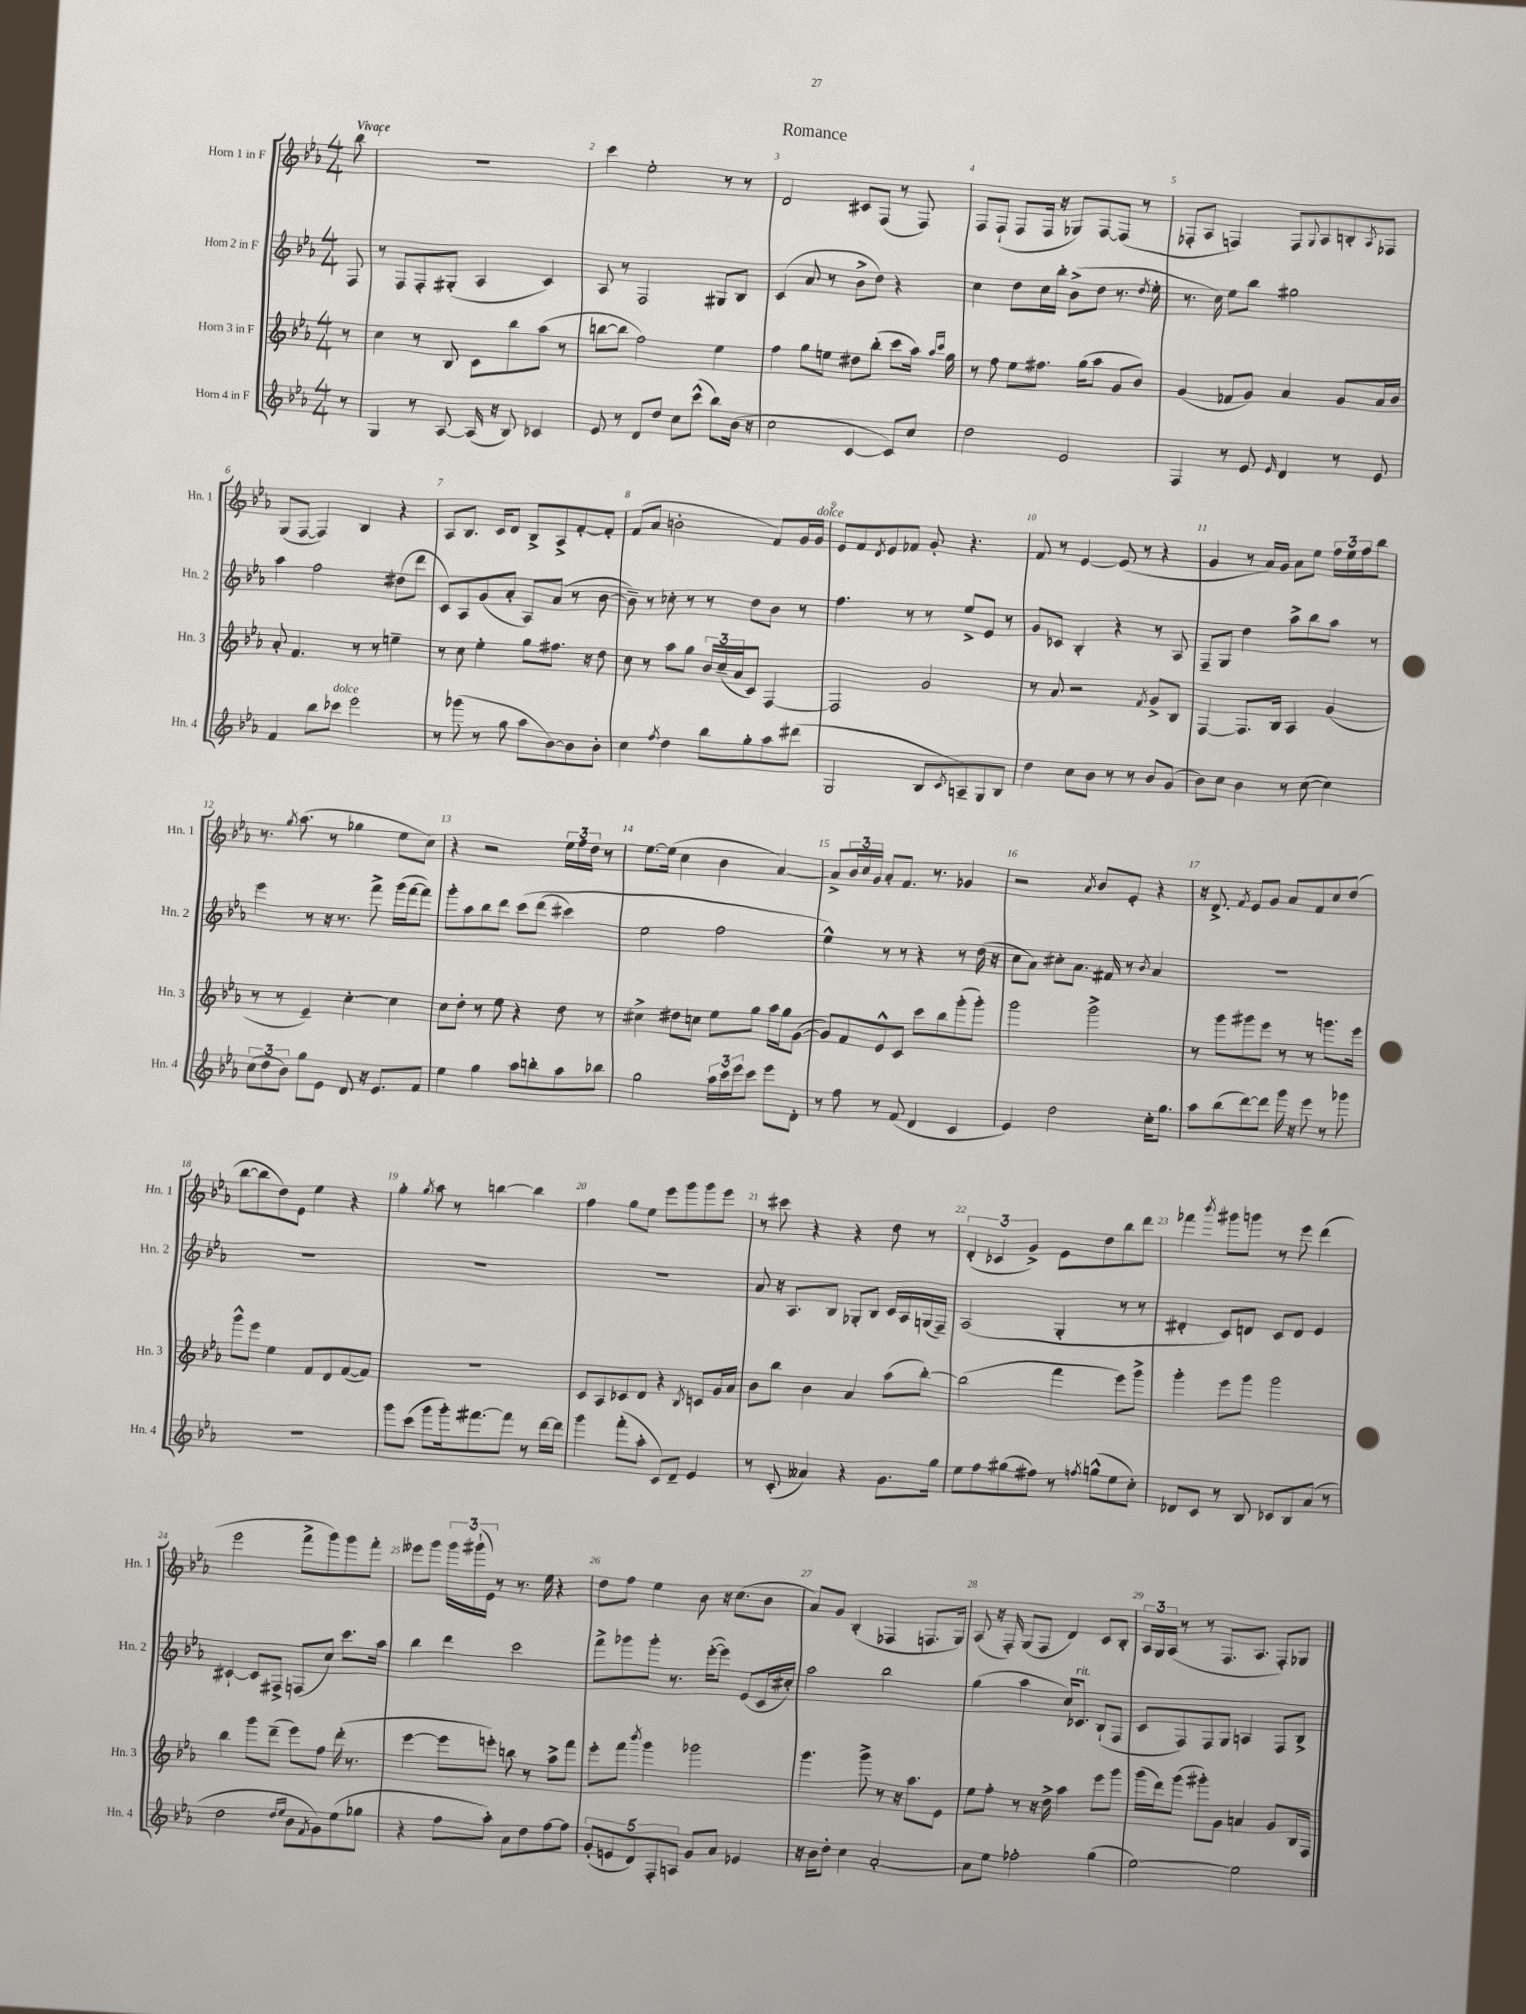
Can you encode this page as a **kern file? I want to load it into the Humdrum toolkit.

**kern	**kern	**kern	**kern
*staff4	*staff3	*staff2	*staff1
*clefG2	*clefG2	*clefG2	*clefG2
*k[b-e-a-]	*k[b-e-a-]	*k[b-e-a-]	*k[b-e-a-]
*M4/4	*M4/4	*M4/4	*M4/4
8r	8r	8F/	8bb-\
=	=	=	=
4G/	4cc\	8r	1r
.	.	8F/L	.
8r	8r	8F'/	.
[8A-/	8B-/	(8G#'/J	.
(16A-/]	8c\L	4A-/	.
16r	.	.	.
8B-/)	8bb-\	.	.
4c-/	(8aa-\J	4c/)	.
.	8r	.	.
=	=	=	=
8e-/	[8bb\L	8A-/	4ccc\
8r	8bb\]J	8r	.
8d/L	2ff\)	2F/	2ee-'\
8dd/J	.	.	.
8cc\L	.	.	.
(8ccc^^\J	.	.	.
8bb-\L)	4ee-\	8G#/L	8r
(16b-\Jk	.	8B-/J	8r
16r	.	.	.
=	=	=	=
2cc\	4ff\	(4c/	2d/
.	8gg\L	8a-/	.
.	8ee\J	8r	.
[4c/	8dd#\L	8b-^\L	8c#/L
.	(8bb-'\J	8dd\J)	(8F/J
8c/]L)	8ccc\L	4r	8r
8cc/J	16aa-\Jk)	.	8F/)
.	16qqaa-/LL	.	.
.	16qqccc/JJ	.	.
.	16gg\	.	.
=	=	=	=
2dd\	8r	4cc\	8F/L
.	8ff\	.	(8F`/J
.	8ee-\L	8dd\L	8F/L
.	8.ff#\J	16cc\L	16F/Jk
.	.	16bb-'\JJ	16r
2e-/	.	(8b-^\L	8G-/L)
.	(16gg\LK	.	.
.	8aa-\J	8dd\J	[8F/
.	8g/L	8.r	(8F/]J
.	8b-/J)	.	8r
.	.	8qdd/	.
.	.	16ee-'\	.
=	=	=	=
4F/	(4g/	8.r	8F-'/L
.	.	.	8A-/J
.	.	16cc\)	.
8r	8f-/L	8ee-\L	4F/)
8e-/	8g/J)	8bb-\J	.
16qqe-/	.	.	.
4d/	4a-/	2gg#\	8F/L
.	.	.	8qqG/
.	.	.	8A-/
8r	8g/L	.	8B'/
.	.	.	8qA-/
8e-/	16a-/L	.	8F-/J
.	16b-/JJ	.	.
=	=	=	=
4f/	8a-'/	4aa-\	(8G/L
.	4.f/	.	[8F/J
8bb-\L	.	2ff\	4F/])
8ccc-\J	.	.	.
2eee-\	8r	.	4B-/
.	8r	.	.
.	4ee~\	(8dd#\L	4r
.	.	8ddd\J	.
=	=	=	=
8r	8r	8c/L)	8A-/L
(8ggg-\	8cc\	8A-/	8.B-/J
8r	4ee-'\	(8g/	.
.	.	.	16c/LK
8gg\	.	8a-'/J	8d/J
8aa-\L	8gg\L	8A-/L)	8B-^/L
[8b-\)	8.ff#\J	(8a-/J	8A-^/
8b-\]	.	8r	[8f'/
.	16r	.	.
8b-'\J	8dd\	[8b-\	8f'/]J
=	=	=	=
4cc\	8cc\	8b-~\])	(8f/L
.	8r	8r	8a-/J
8qff/	.	.	.
4dd\	8aa-\L	8cc-'\	2b'\
.	8gg\J	8r	.
8bb-\L	24b-/LL	8r	.
.	(24cc~/	.	.
.	24a-/J	.	.
8gg'\	8c/J)	8dd\L	.
8aa-\	[4F/	8b-\J	8f/L)
(8ddd#\J	.	8r	16g/L
.	.	.	16g/JJ
=	=	=	=
2G/	2F/]	4.ff\	8e-/L
.	.	.	8f/
.	.	.	8qd/
.	.	.	8e-/
.	.	8r	8f-/J
8B-/L	2g/	8r	8g'/
8qc/	.	.	.
8A~/)	.	8ee-^/L	4.r
8G/	.	8e-/J	.
8B-/J	.	8r	.
=	=	=	=
4dd\	8r	8g/L	8f/
.	8a-/	8c-/J	8r
8cc\L	2r	4B-'/	[4e-/
8b-\J	.	.	.
8r	.	4r	(8e-/]
8r	.	.	8r
.	8qf/	.	.
8b-/L	8g^/L	8r	4r
(8g/J	8B-/J	8A-/	.
=	=	=	=
8b-\L)	[4F/	8F~/L	4g/
8cc\J	.	8G/J	.
4b-\	8.F/]L	4dd\	8r
.	.	.	16a-/LL)
.	16B-/Jk	.	16g/JJ
8r	4A-/	8aa-^\L	8a-\L
([8cc\	.	8bb-\	8ee-\J
4cc\])	(4g/	8aa-\J	24ff\LL
.	.	.	24ee-\
.	.	.	24ff\J
.	.	8r	8bb-\J
=	=	=	=
(12cc\L	8r	4eee-\	8.r
12dd\	.	.	.
.	8r	.	.
12b-\J)	.	.	.
.	.	.	8qgg/
.	.	.	(8.aa-\
8gg\L	4e-~/)	8r	.
8e-\J	.	16r	8r
.	.	8.r	.
8d/	[4cc'\	.	4gg-\
16r	.	8fff^\	.
8.e-/L	.	.	.
.	4cc\]	(16ggg\LL	8ee-\L
.	.	[16fff\J	.
8f/J	.	8fff\]J)	8cc\J)
=	=	=	=
4ee-\	8cc\L	8ggg'\L	4r
.	8dd'\J	8aa-\	.
4gg\	8r	8bb-\	2r
.	8ee-\	8ddd\J	.
8aa-\L	4r	&(8ccc\L	.
8bb'\	.	(8ddd\J	.
8aa-\	8dd\	4ccc#\)	24ee-\LL
.	.	.	24ff\
.	.	.	24dd\JJ
8bb-\J	8r	.	8r
=	=	=	=
2gg\	4cc#^\	2ee-\	[8.ee-\L
.	.	.	(16ee-\]Jk
.	8dd#\L	.	4cc\
.	8cc\J	.	.
24aa-\LL	8ee-\L	2ff\	4b-\
24ccc\	.	.	.
24eee-\J	.	.	.
8ccc\J	8gg\J	.	.
8eee-\L	16aa-\LL	.	[4a-/)
.	16gg\J	.	.
8d'\J	([8g\J	.	.
=	=	=	=
8r	8g/]L)	4ee-^^\&)	8a-^/]L
8ff\	8f/	.	24b-/L
.	.	.	24cc/
.	.	.	24g/JJ
8r	8e-^^/	8r	8a-'/L
(8f/	8c/J	8r	8.f/J
4d/	8ccc\L	4r	.
.	.	.	8.r
.	8bb-\	.	.
4c/	(8ggg'\	8r	4g-/
.	8ggg'\J)	(16dd\	.
.	.	16r	.
=	=	=	=
4e-/)	2ggg\	8cc\L	2r
.	.	8a-\J)	.
2dd\	.	8cc#'\L	.
.	.	8.a-\J	.
.	.	.	8qa-/
.	2ggg^\	.	8b-/L
.	.	16f#/	.
.	.	8r	8e-'/J
.	.	8qb-/	.
16cc'\LK	.	4a-/	4r
8.gg\J	.	.	.
=	=	=	=
8aa-\L	8r	1r	16r
.	.	.	8.d^/
(8bb-\	8ggg\L	.	.
.	.	.	8qf/
[8ddd\)	8ggg#\	.	8e-/L
8ddd\]J	8eee-\J	.	8g/J
16ggg\	8r	.	8a-/L
16r	.	.	.
8eee-\	8r	.	8f/
8r	8.ggg\L	.	8cc/
8ggg-\	.	.	(8dd/J
.	16eee-\Jk	.	.
=	=	=	=
1r	8ggg^^\L	1r	[8bb-\L
.	8eee-\J	.	8bb-\]
.	4ee-\	.	8dd\)
.	.	.	8e-\J
.	8f/L	.	4ee-\
.	8d/	.	.
.	([8f/	.	4r
.	8f/]J)	.	.
=	=	=	=
8ggg\L	1r	1r	4gg'\
(8ccc\J	.	.	.
.	.	.	8qgg/
8ggg\L	.	.	8aa-\
16ggg'\k)	.	.	8r
[8.fff#\	.	.	.
.	.	.	[4bb\
8fff#\]J	.	.	.
8r	.	.	4bb\]
[16ddd\LL	.	.	.
16ddd\]JJ	.	.	.
=	=	=	=
4ggg\	8c/L	1r	4ff\
.	8A-/	.	.
(8fff'\L	8c-/	.	8gg\L
8aa-'\J	8d/J	.	8ee-\J
8c/L)	4r	.	8eee-\L
8d~/J	.	.	8ggg\
.	8qB-/	.	.
4e-/	8c/L	.	8ggg\
.	16g/L	.	8eee-\J
.	16a-/JJ	.	.
=	=	=	=
8r	8b-\L	8a-/	8r
(8c'/	8bb-\J	16r	8ccc#\
.	.	8.A-/L	.
4a--/)	4b-\	.	4r
.	.	8B-/J	.
4r	4a-/	8G-'/L	4r
.	.	8B-/J	.
8.g\L	(8aa-\L	16c/LL	8dd\
.	.	16A-/	.
.	[8bb-'\J)	(16G/	8r
16gg\Jk	.	16F~/JJ)	.
=	=	=	=
8ee-\L	(2bb-\]	(2A-/	(6d'/
8ff\	.	.	.
.	.	.	6c-/
(8gg#\	.	.	.
.	.	.	6g^/)
8ff#\J)	.	.	.
8r	4fff\	4G'/	8e-\L
8qff/	.	.	.
(8gg^^\L	.	.	8dd\
8ee-\	8eee-\L)	8r	8bb-\
8cc'\J)	8ggg^\J	8r	8ddd\J
=	=	=	=
8d-/L	4ggg'\	4d#'/	4fff-\
8c/J	.	.	.
.	.	.	8qbbb-/
8r	8eee-\L	8c/L)	8ggg#\L
8B-/	8ggg\J	8d/J	8ggg\J
8c-/L	2ggg\	8c/L	8r
8B-/	.	8d/J	8eee-\
(8a-/J	.	4e-/	(4ddd\
8r	.	.	.
=	=	=	=
2dd\	4bb-\	[4c#`/	2eee-\
.	8ggg\L	8c#/]L	.
.	(8ddd~\J	8F#^/J	.
16qqdd/LL	.	.	.
16qqee-/JJ	.	.	.
8b-\L	8eee-\L)	(8F/L	8fff^\L
8qf/	.	.	.
8g\)	8ff\J	8cc/J)	8ggg\)
(8ee-\	(16ddd'\	8.ccc\L	8ggg\
.	8.r	.	.
8gg-\J	.	.	8fff'\J
.	.	16aa-\Jk	.
=	=	=	=
4r	[4eee-\	4bb-\	8eee--\L
.	.	.	8ggg\J
8ff\L	8eee-\]L	4ddd\	24ggg\LL
.	.	.	(24ggg#`\
.	.	.	24e-\JJ)
8aa-'\J)	8eee'\J)	.	8r
8a-\L	8bb\	2ccc\	8.r
8dd\	8r	.	.
.	.	.	16ee-\
[8ff\	8aa-^\L	.	4r
8ff\]J	8fff\J	.	.
=	=	=	=
(10g'/L	8eee-'\L	8fff^\L	8dd\L
10e/	.	.	.
.	8fff\J	8ggg-\	8ff\J
10d/)	.	.	.
.	8qbbb-/	.	.
.	4ggg\	8ggg-'\J	4ee-\
10F'/	.	.	.
.	.	8.r	.
10A/J	.	.	.
8g/L	2ggg-\	.	8b-\
.	.	([16eee-'\LK	.
8a-/J	.	8eee-\]J)	16r
.	.	.	(8.cc\L
4e-/	.	(8e-/L	.
.	.	16c/L	8b-\J
.	.	16cc#'/JJ)	.
=	=	=	=
16r	4.ggg\	2aa-\	8a-/L)
16b-\LK	.	.	.
8dd'\J	.	.	8g/J
4cc\	.	.	(4B-'/
.	8ggg^\	.	.
[2a-'/	8r	2bb-\	4F-/
.	16r	.	.
.	8.aa-\L	.	.
.	.	.	8.F/L
.	8e-\J	.	.
.	.	.	16G/Jk)
=	=	=	=
8a-\]L	8ee-\L	(4gg\	(8A-/
8ee-\J	8ff'\J	.	16r
.	.	.	16F'/)
2ff-'\	8r	4aa-\	(8G/L
.	16r	.	8F/J
.	16dd^\	.	.
.	4aa-\	16cc/LK)	4d/)
.	.	8.c-/J	.
(4gg\	8eee-\L	(8B-`/L	8c/L
.	8ggg\J	8F/J	8B-'/J
=	=	=	=
[2ee-\)	(16ggg\LL	8c/L	24A-/LL
.	.	.	24G/
.	16ddd\J)	.	.
.	.	.	(24A-/JJ
.	(8ggg\J	8F/)	8r
.	8ggg#'\L)	8F/	8r
.	8g\J	8G/J	8.F/L
2ee-\]	4a/	4A/	.
.	.	.	8.A-/J
.	8g/L	8F/L	8F'/L)
.	16B-/L	8B-^/J	8G-/J
.	16F/JJ	.	.
==	==	==	==
*-	*-	*-	*-
